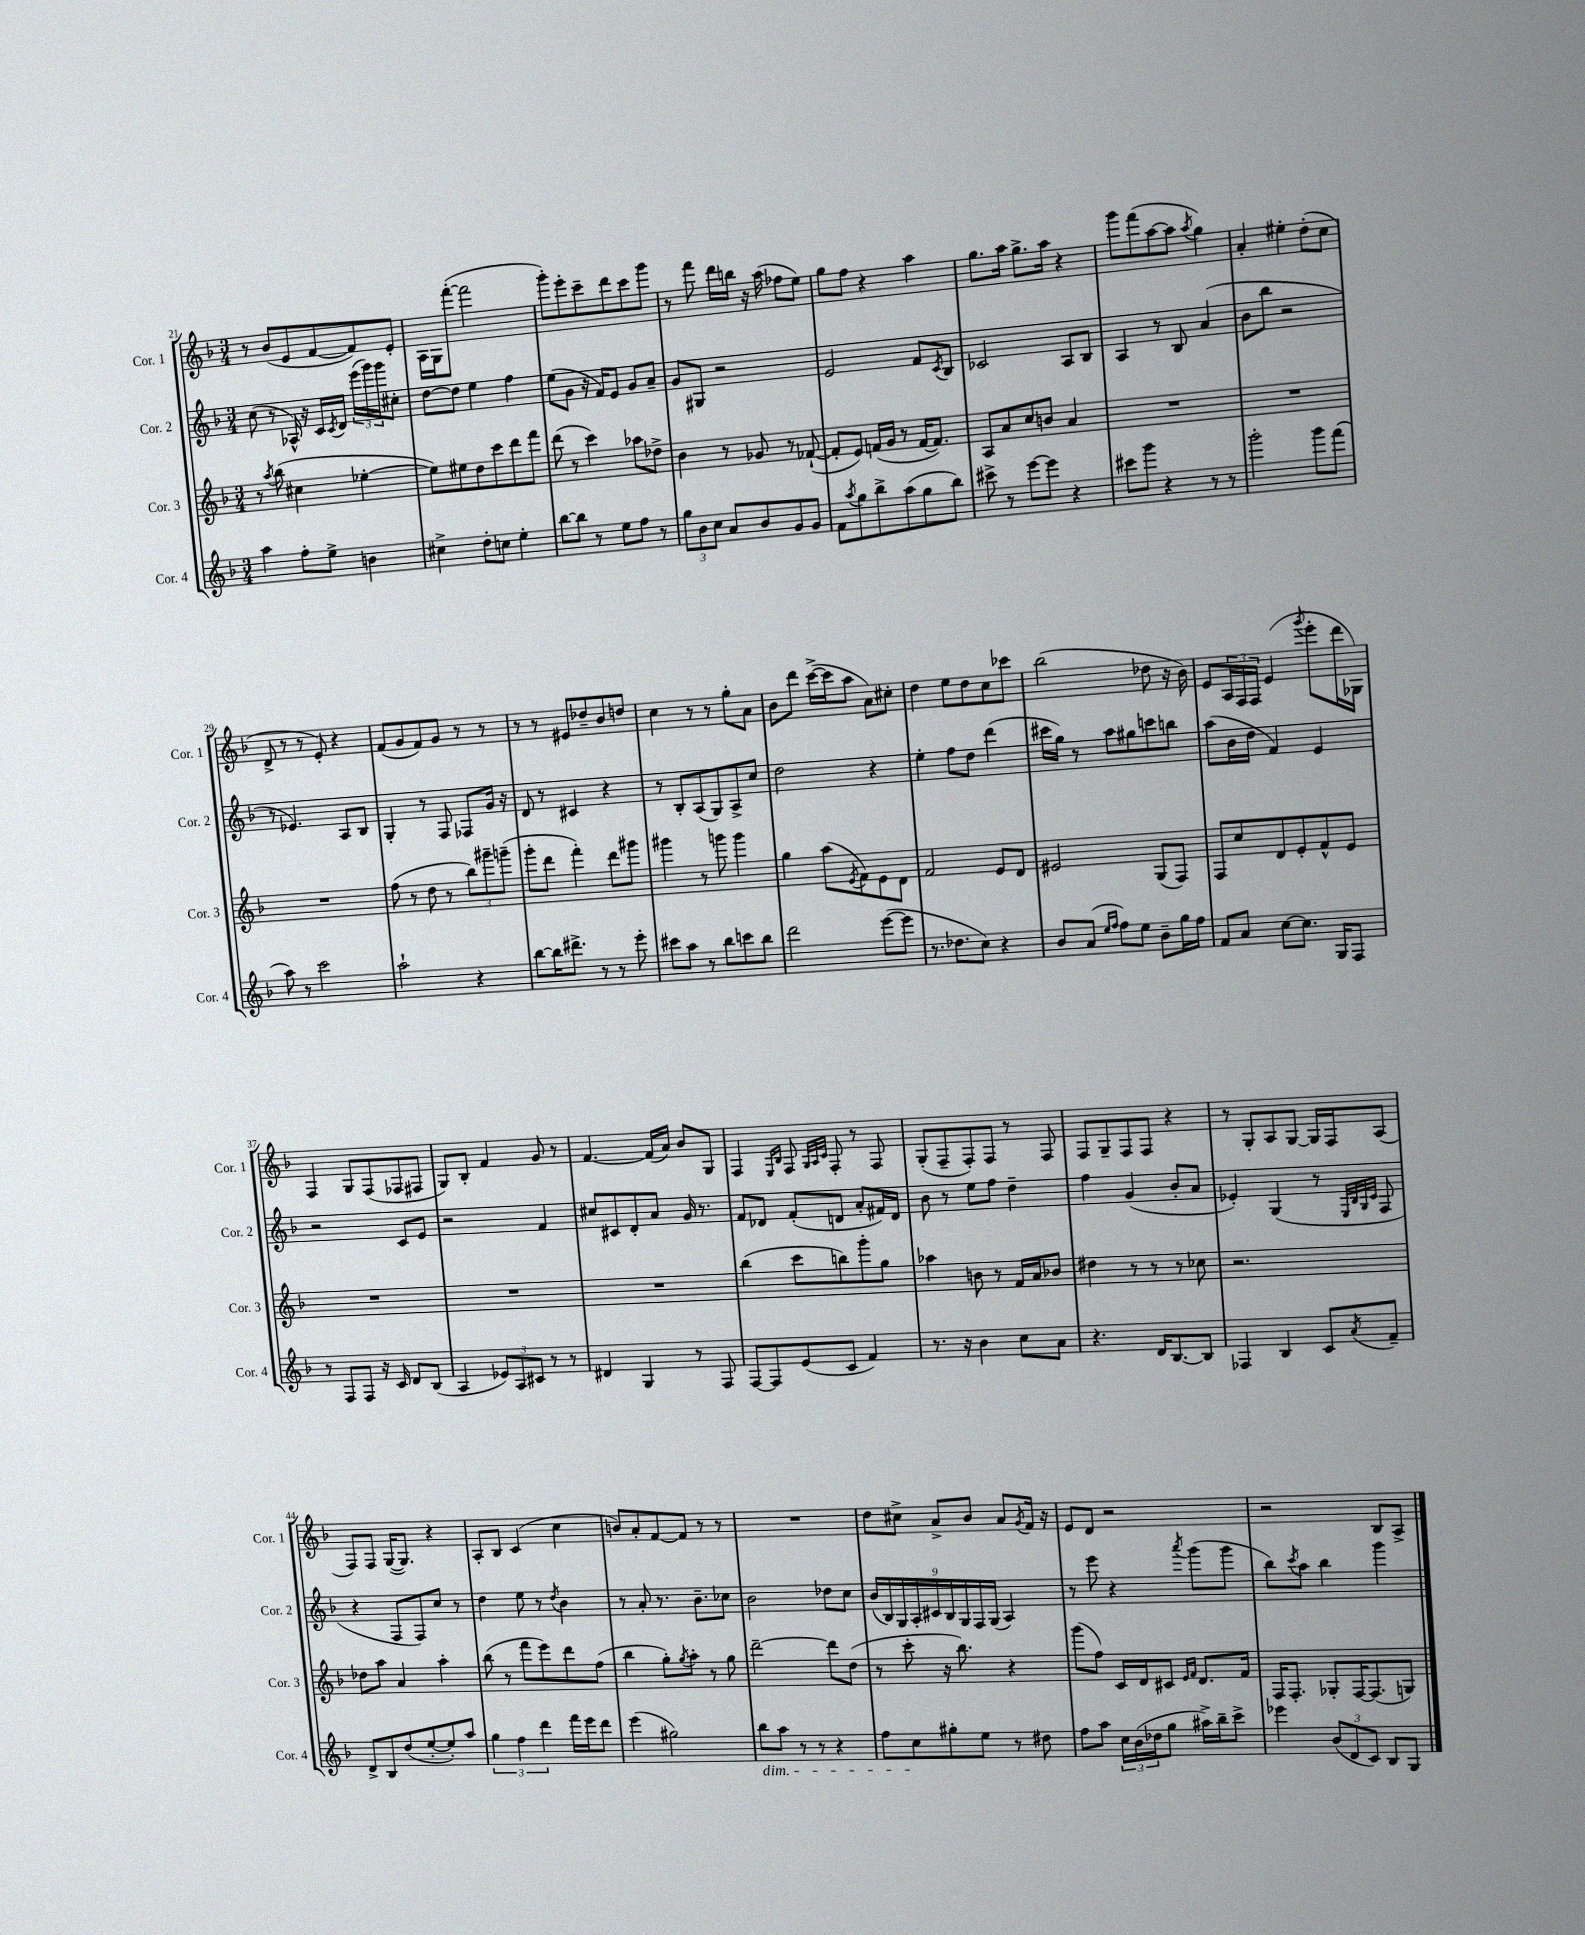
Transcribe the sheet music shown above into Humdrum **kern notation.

**kern	**kern	**kern	**kern
*staff4	*staff3	*staff2	*staff1
*clefG2	*clefG2	*clefG2	*clefG2
*k[b-]	*k[b-]	*k[b-]	*k[b-]
*M3/4	*M3/4	*M3/4	*M3/4
4aa\	8r	(8cc\	8r
.	8qaa/	.	.
.	(8bb-\	8r	(8b-/L
8ff'\L	4cc#\	16A-^^/)	8e/
.	.	16r	.
8ee^\J	.	16c/LL	[8f/
.	.	8qc/	.
.	.	16d/JJ	.
4b\	[4ee-'\	(24eee\LL	8f/])
.	.	24ggg\)	.
.	.	24ggg\J	.
.	.	8cc#'\J	8e'/J
=	=	=	=
4cc#^\	8ee-\]L)	[8dd\L	16A\LL
.	.	.	16G\J
.	8ee#\	8dd\]J	([8fff'\J
8dd'\L	8dd\	4ee\	2fff\]
8cc\J	8ccc\	.	.
4ee'\	8ddd\	4ff\	.
.	8fff\J	.	.
=	=	=	=
[8bb-\L	(8ddd\	(8ee\L	8ggg'\L)
8bb-\]J	8r	8g\J	8eee'\
8r	4ccc\)	16r	8ccc~\
.	.	16f/LK)	.
8ee\L	.	8e/J	8ddd\
8ff\J	8aa-\L	8g/L	8ccc\
8r	8dd-^\J	8a~/J	8ggg\J
=	=	=	=
12gg\L	4b-\	8g/L	8r
12b-\	.	.	.
.	.	8G#/J	8fff\
12cc\J	.	.	.
8a/L	8r	2r	16ddd\LL
.	.	.	16bb\JJ
8b-/	8g-/	.	16r
.	.	.	(16aa\
8g/	8r	.	8ff-\L
8g/J	([8f-`/	.	8ee\J)
=	=	=	=
8f\L	8f-'/]L	2e/	8gg\L
8qaa/	.	.	.
8gg\	8e/J)	.	8ff\J
8bb-^\	(16f/LL	.	4r
.	16g/JJ	.	.
(8aa\	8r	.	.
8gg\	[16f/LK	8f/L	4aa\
.	8.f/]J)	.	.
.	.	8qc/	.
8bb-\J)	.	8B-/J	.
=	=	=	=
8ccc#^\	8A/L	2c-/	8.gg\L
8r	8a/	.	.
.	.	.	16aa\Jk
[8eee\L	8cc/	.	8.gg^\L
8eee\]J	8b/J	.	.
.	.	.	16aa\Jk
4r	4a/	8A/L	4r
.	.	8B-/J	.
=	=	=	=
8ccc#\L	2.r	4A/	8ggg\L
8ggg\J	.	.	(8fff\
4r	.	8r	[8aa\
.	.	8B-/	8aa\]J
.	.	.	8qaa/
8r	.	(4a/	4gg\)
8r	.	.	.
=	=	=	=
2ggg'\	2.r	8b-\L	4a'/
.	.	8bb-\J	.
.	.	2r	4ee#'\
8ggg\L	.	.	(8dd'\L
(8fff\J	.	.	8cc\J
=	=	=	=
8aa\)	2.r	8r	8d^/
8r	.	4.e-/)	8r
2ccc\	.	.	8r
.	.	.	8e'/)
.	.	8A/L	4r
.	.	8B-/J	.
=	=	=	=
2aa`\	(8ff\	4G'/	(8f/L
.	8r	.	8g/
.	8dd\	8r	8f/)
.	8r	8F/	8g/J
4r	12bb-\L)	8F-/L	8r
.	12ggg#~\	.	.
.	.	16g/Jk	8r
.	(12ggg~\J	.	.
.	.	16r	.
=	=	=	=
[8bb-\L	8ggg'\L	8d/	8r
16bb-\]K	8ddd\J	8r	8r
8.ddd#^\J	.	.	.
.	4fff'\)	4c#/	8e#/L
8r	.	.	8dd-~/
8r	8ddd\L	4r	8b-/
8eee'\	8ggg#\J	.	8dd/J
=	=	=	=
8ccc#\L	4ggg#\	8r	4cc\
8aa\J	.	8B-'/L	.
8r	8r	(8A/	8r
8bb-\L	8ggg\	8G/)	8r
8ccc\	4ggg\	8A^/	8gg'\L
8bb-\J	.	8cc/J	8a\J
=	=	=	=
2ddd\	4gg\	2dd\	8b-\L
.	.	.	8ddd\J
.	(8aa\L	.	([16ccc^\LL
.	.	.	16ccc\]J
.	8qe/	.	.
.	8f\)	.	8aa\J
([8eee\L	8e\	4r	8a\L)
8eee\]J	8d\J	.	8cc#'\J
=	=	=	=
8.r	2f/	4ee'\	4dd\
8.dd-\L	.	.	.
.	.	8ff\L	8ee\L
8cc\J)	.	8dd\J	8dd\
4r	8e/L	(4ddd\	8cc\
.	8d/J	.	8ccc-\J
=	=	=	=
8b-/L	2e#/	16ccc#\LL	(2bb-\
.	.	16gg\JJ)	.
(8a/J	.	8r	.
16qqee/LL	.	.	.
16qqff/JJ	.	.	.
8ff\L)	.	8aa\L	.
8ee\J	.	8gg#\	.
8b-~\L	(8G/L	8ccc\	8dd-\
16gg\L	8F/J)	8bb\J	16r
16ff\JJ	.	.	16b-\)
=	=	=	=
8f/L	8F/L	(8aa\L	8e/L
8a/J	8cc/	16b-\L	24A/L
.	.	.	24F/
.	.	16dd\JJ	.
.	.	.	24F/JJ
[8cc\L	8d/	4f/)	(4e/
8.cc\]J	8e'/	.	.
.	.	.	8qggg/
.	8f^^/	4e/	8eee'\L
16G/LK	.	.	.
8F/J	8e/J	.	16ddd\L
.	.	.	16G-\JJ)
=	=	=	=
8r	2.r	2r	4F/
8F/L	.	.	.
8F/J	.	.	8G/L
16r	.	.	(8F/
16c/	.	.	.
8d/L	.	8c/L	8F-/
(8B-/J	.	8e/J	8F#/J
=	=	=	=
4A/	2.r	2r	8G/L)
.	.	.	8B-'/J
12e-/L)	.	.	4f/
12A/	.	.	.
12c#/J	.	.	.
8r	.	4f/	8g/
8r	.	.	8r
=	=	=	=
4d#/	2.r	8cc#/L	[4.f/
.	.	8c#/	.
4G/	.	8d'/	.
.	.	8a/J	(16f/]LL
.	.	.	16a/JJ)
8r	.	16g/	8b-/L
.	.	8.r	.
8F/	.	.	8G/J
=	=	=	=
[8F/L	(4bb-\	8f/L	4F/
8F/]	.	8d-/J	.
.	.	.	16qqE/LL
.	.	.	16qqB-/JJ
(8e/	8ccc\L	(8f'/L	8F/
.	.	.	32qqG/LLL
.	.	.	32qqA/
.	.	.	32qqc/JJJ
8c/J	8bb\)	8d/J	8F'/
4f/)	8ggg'\	8a'/L	8r
.	8gg\J	16f#/L)	8F/
.	.	16d/JJ	.
=	=	=	=
8.r	4aa-\	8b-\	(8G'/L
.	.	8r	8F~/
16r	.	.	.
4b-\	8b\	8ee\L	8F'/)
.	8r	8ff\J	8F/J
8cc\L	16f/LL	4dd~\	8r
.	16a/J	.	.
8a\J	8b-/J	.	8F/
=	=	=	=
4.r	4dd#\	4ff\	8F/L
.	.	.	8G~/
.	8r	(4g/	8F/
16d/LK	8r	.	8F/J
[8.B-/	.	.	.
.	8r	8b-'/L	4r
8B-/]J	8cc-\	8a/J	.
=	=	=	=
4F-/	2.r	4e-'/)	8r
.	.	.	8G'/L
4B-/	.	(4G/	8A/
.	.	.	[8G/J
8c/L	.	8r	16G/]LL
.	.	.	16F/J
.	.	32qqE/LLL	.
.	.	32qqB-/	.
.	.	32qqG/	.
8qa/	.	32qqc/JJJ	.
8f~/J	.	8F/	(8A/J
=	=	=	=
8d^/L	8dd-\L	4r	8F/L)
8B-/	8aa\J	.	8F/J
(8dd/	4a/	8F/L	([16G/LK
.	.	.	8.G/]J)
[8ee'/	.	8F/)	.
8ee'/])	4aa'\	8cc/J	4r
8aa/J	.	8r	.
=	=	=	=
6gg\	(8bb-\	4dd\	8A'/L
.	8r	.	8B-/J
6ff\	.	.	.
.	8fff\L	8ee\	(4c/
6ddd\	.	.	.
.	8eee\)	8r	.
.	.	8qdd/	.
16fff\LL	8ddd\	4b-\	4cc\
16eee\J	.	.	.
8ddd\J	(8ff\J	.	.
=	=	=	=
(4eee\	4bb-\	8r	8b/L)
.	.	8a'/	8a'/
2gg#\)	8gg'\L)	8.r	[8f/
.	8qgg/	.	.
.	8aa'\J	.	8f/]J
.	.	8.b-~\L	.
.	8r	.	8r
.	8gg\	8cc-\J	8r
=	=	=	=
8bb-\L	[2ddd~\	2b-\	2.r
8aa\J	.	.	.
8r	.	.	.
8r	.	.	.
4r	8ddd\]L	8dd-\L	.
.	(8dd\J	8cc\J	.
=	=	=	=
8ff\L	8r	(18b-/LL	8dd\L
.	.	18B-/)	.
.	.	18G/	.
8cc\	8ccc'\	.	8cc#^\J
.	.	18A'/	.
.	.	18c#/	.
8gg#'\	16r	.	8a^/L
.	.	18B-/	.
.	8.bb-\)	.	.
.	.	18G/	.
8ee\J	.	.	8b-/J
.	.	18F/	.
.	.	(18G/JJ	.
8r	4r	4A/)	8a/L
.	.	.	8qg/
8dd#\	.	.	16f/Jk
.	.	.	16r
=	=	=	=
8ff\L	(8ggg\L	8r	8e/L
8aa\J	8ff\J)	8eee\	8d/J
24cc\LL	16c/LL	4r	2r
(24b-\	.	.	.
.	16d/J	.	.
24dd-\J	.	.	.
8gg\J	8c#/J	.	.
.	16qqe/LL	.	.
.	16qqf/JJ	8qaaa/	.
16aa#^\LL)	8.d/L	(8ggg\L	.
16bb-~\J	.	.	.
8ccc^\J	.	8ggg\J	.
.	16f/Jk	.	.
=	=	=	=
4eee-\	16F/LK	8bb-\L)	2r
.	8.F'/J	.	.
.	.	8qccc/	.
.	.	8aa\J	.
(12b-/L	8G-'/L	4bb-\	.
12d/	.	.	.
.	[16F/K	.	.
12c/J)	.	.	.
.	(8.F/]	.	.
8B-/L	.	4ggg\	8B-/L
8G/J	8G/J)	.	8A^/J
==	==	==	==
*-	*-	*-	*-
